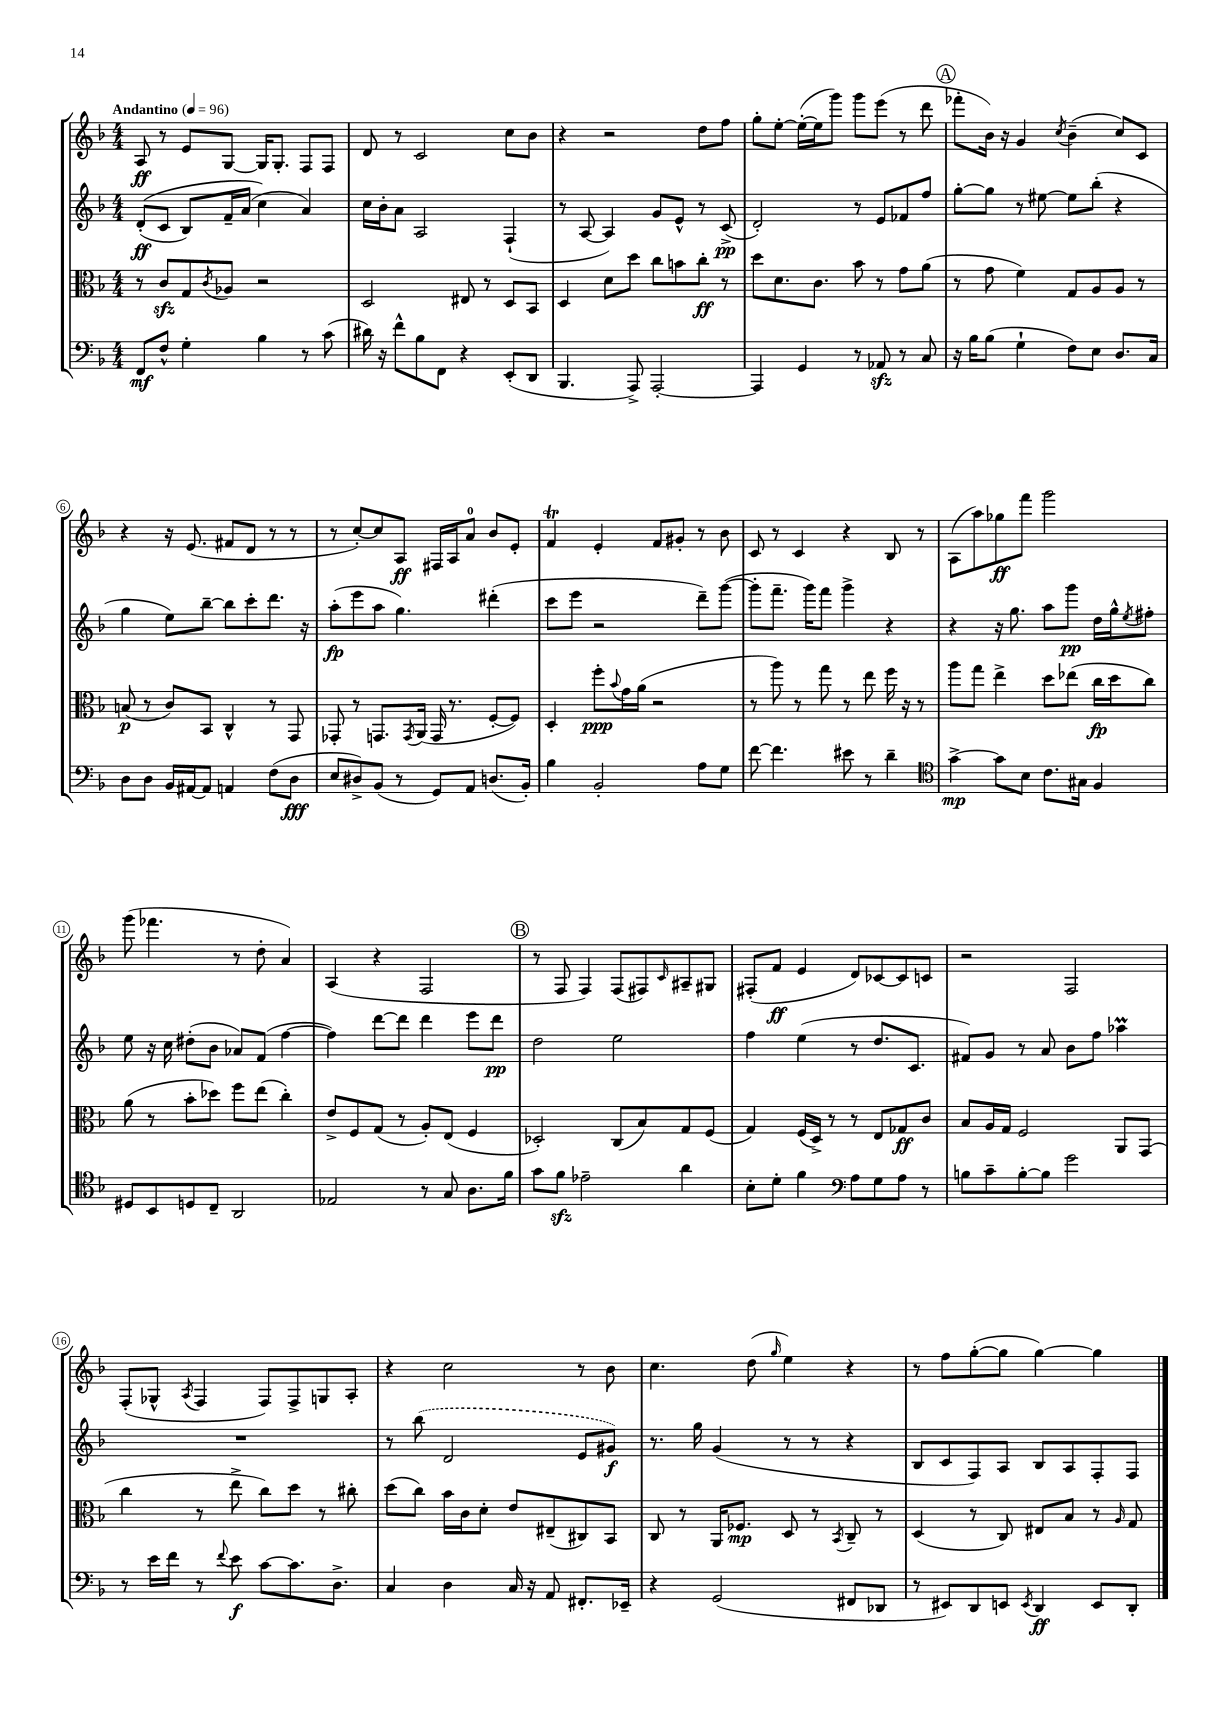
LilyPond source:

<<
\new StaffGroup <<
\new Staff = "s0" {
    \clef treble \key f \major \numericTimeSignature \time 4/4 \tempo "Andantino" 4 = 96
    a8\ff r8 e'8 g8~ g16 g8.-. f8 f8 |
    d'8 r8 c'2 c''8 bes'8 |
    r4 r2 d''8 f''8 |
    g''8-. e''8~-. e''16~-.( e''16 g'''8) g'''8 e'''8( r8 d'''8 |
    \mark \markup { \circle "A" } fes'''8-. bes'16) r16 g'4 \acciaccatura { c''8 } bes'4--( c''8) c'8 |
    r4 r16 e'8.( fis'8 d'8 r8 r8 |
    r8 c''8~-.) c''8 a8\ff fis16 a16 a'8-0 bes'8 e'8-. |
    f'4\trill e'4-. f'8 gis'8-. r8 bes'8 |
    c'8 r8 c'4 r4 bes8 r8 |
    a8( a''8) ges''8\ff f'''8 g'''2 |
    g'''8( fes'''4. r8 d''8-. a'4) |
    a4( r4 f2 |
    \mark \markup { \circle "B" } r8 f8 f4) f8( fis8) \grace { c'16 } ais8-- gis8 |
    fis8-.( f'8\ff e'4 d'8) ces'8~ ces'8 c'8 |
    r2 f2 |
    f8-.( ges8-^ \acciaccatura { a8 } f4 f8) f8-> g8 a8-. |
    r4 c''2 r8 bes'8 |
    c''4. d''8( \grace { g''16 } e''4) r4 |
    r8 f''8 g''8~-.( g''8 g''4~) g''4 \bar "|." |
}
\new Staff = "s1" {
    \clef treble \key f \major \numericTimeSignature \time 4/4
    d'8-.\ff(\( c'8 bes8) f'16-- a'16( c''4\) a'4) |
    c''16 bes'16-. a'8 a2 f4-!( |
    r8 a8~ a4) g'8 e'8-^ r8 c'8->\pp( |
    d'2-.) r8 e'8 fes'8 f''8 |
    \mark \markup { \circle "A" } g''8~-. g''8 r8 eis''8~ eis''8 bes''8-.( r4 |
    g''4 e''8) bes''8~-- bes''8 c'''8-. d'''8. r16 |
    a''8-.\fp( e'''8 a''8 g''4.) dis'''4-.( |
    c'''8 e'''8 r2 d'''8--) g'''8~( |
    g'''8-. f'''8.-- g'''16) f'''8 g'''4-> r4 |
    r4 r16 g''8. a''8 g'''8\pp d''16 g''16-^ \acciaccatura { e''8 } fis''8-. |
    e''8 r16 c''16 dis''8-.( bes'8 aes'8) f'8( f''4~ |
    f''4) d'''8~ d'''8 d'''4 e'''8 d'''8\pp |
    \mark \markup { \circle "B" } d''2 e''2 |
    f''4 e''4( r8 d''8. c'8. |
    fis'8) g'8 r8 a'8 bes'8 f''8 aes''4\prall |
    R1 |
    r8 \once \slurDashed bes''8( d'2 e'8 gis'8\f) |
    r8. g''16 g'4( r8 r8 r4 |
    bes8 c'8 f8) a8 bes8 a8 f8-. f8 \bar "|." |
}
\new Staff = "s2" {
    \clef alto \key f \major \numericTimeSignature \time 4/4
    r8 c'8\sfz g8 \acciaccatura { c'8 } aes8 r2 |
    d2 eis8 r8 d8 bes,8 |
    d4 d'8 d''8 c''8 b'8 c''8-.\ff r8 |
    d''8 d'8. c'8. bes'8 r8 g'8 a'8( |
    \mark \markup { \circle "A" } r8 g'8 f'4) g8 a8 a8 r8 |
    b8\p( r8 c'8) bes,8 c4-^ r8 g,8 |
    ges,8-. r8 g,8. \acciaccatura { g,8 } a,16( g,16 r8. f8~-. f8) |
    d4-. f''8-.\ppp \appoggiatura { bes'8 } g'16 a'16( r2 |
    r8 a''8) r8 g''8 r8 e''8 f''16 r16 r8 |
    a''8 g''8 e''4-> d''8 ees''8( c''16\fp d''16 c''8) |
    a'8( r8 bes'8-. des''8) f''8 e''8( c''4-.) |
    e'8-> f8 g8( r8 a8-.) e8( f4 |
    \mark \markup { \circle "B" } des2-.) c8( bes8) g8 f8( |
    g4) f16( d16->) r8 r8 e8 ges8\ff c'8 |
    bes8 a16 g16 f2 a,8 g,8( |
    c''4 r8 e''8-> c''8) d''8 r8 cis''8-. |
    d''8( c''8) bes'16 c'16 d'8-. e'8 eis8--( cis8) bes,8 |
    c8 r8 a,16 fes8.\mp d8 r8 \acciaccatura { bes,8 } c8-- r8 |
    d4( r8 c8) eis8 bes8 r8 \grace { a16 } g8 \bar "|." |
}
\new Staff = "s3" {
    \clef bass \key f \major \numericTimeSignature \time 4/4
    f,8\mf f8-^ g4-. bes4 r8 c'8( |
    dis'16) r16 f'8-^ bes8 f,8 r4 e,8-.( d,8 |
    bes,,4. a,,8->) a,,2~-. |
    a,,4 g,4 r8 aes,8\sfz r8 c8 |
    \mark \markup { \circle "A" } r16 bes16 bes8( g4-! f8) e8 d8. c16 |
    d8 d8 bes,16 ais,16~ ais,8 a,4 f8( d8\fff |
    e8 dis8->) bes,8( r8 g,8) a,8 d8.( bes,16-.) |
    bes4 bes,2-. a8 g8 |
    f'8~ f'4. eis'8 r8 d'4-- |
    \clef tenor g'4~->\mp g'8 bes8 c'8. gis16 f4 |
    dis8 bes,8 d8 c8-- a,2 |
    ees2 r8 g8 a8. f'16 |
    \mark \markup { \circle "B" } g'8 f'8\sfz ees'2-- a'4 |
    bes8-. d'8-. f'4 \clef bass a8 g8 a8 r8 |
    b8 c'8-- b8~-. b8 g'2 |
    r8 e'16 f'16 r8 \appoggiatura { f'8 } e'8\f c'8~ c'8. d8.-> |
    c4 d4 c16 r16 a,8 fis,8.-. ees,16-- |
    r4 g,2( fis,8 des,8 |
    r8 eis,8) d,8 e,8 \acciaccatura { e,8 } d,4\ff e,8 d,8-. \bar "|." |
}
>>
>>
\layout { \context { \Score \override BarNumber.stencil = #(make-stencil-circler 0.1 0.3 ly:text-interface::print) } }
